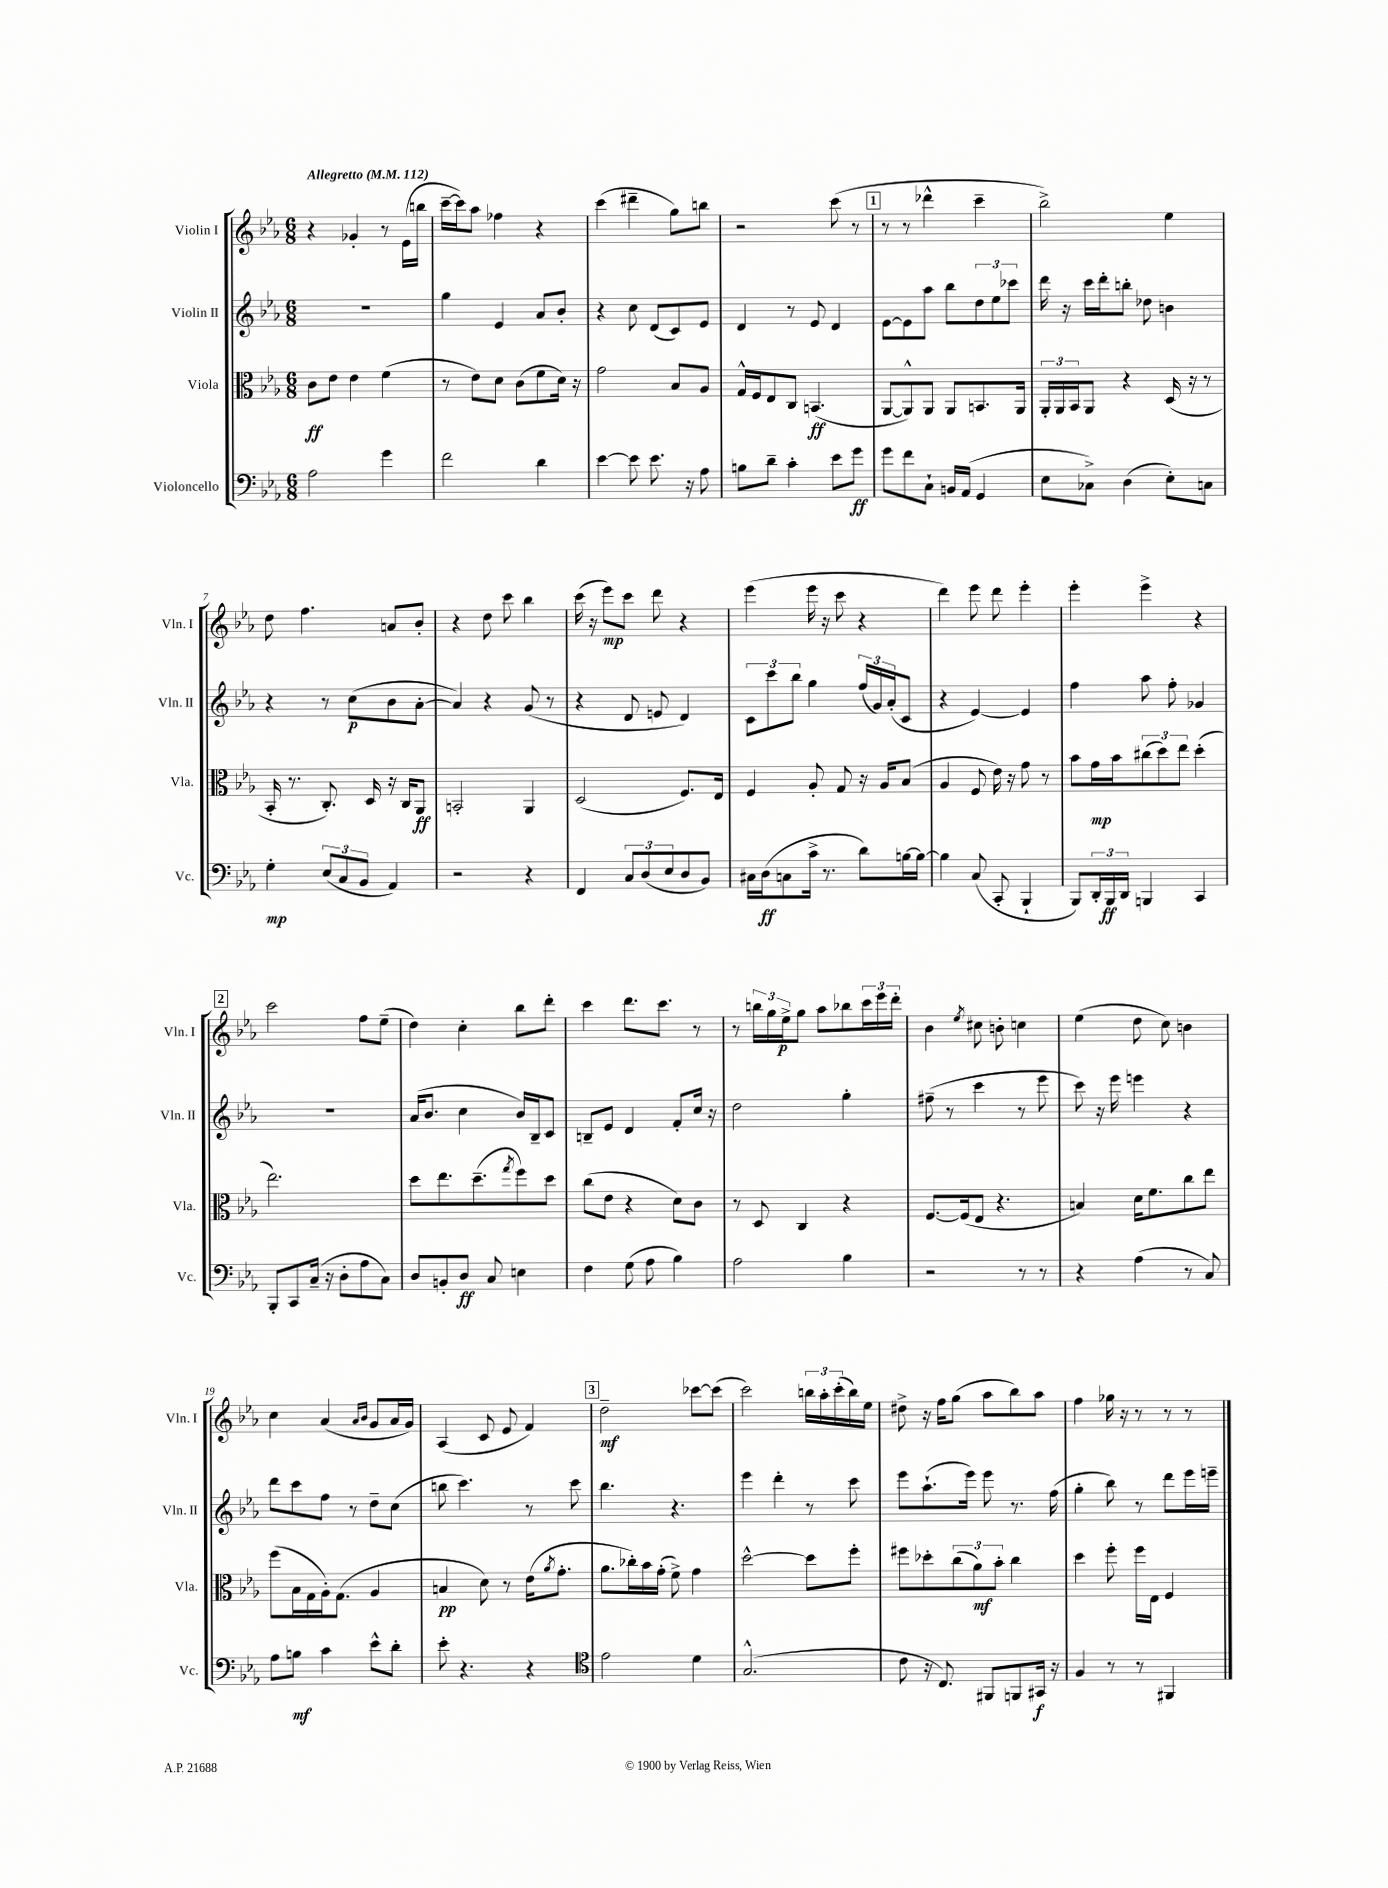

**kern	**dynam	**kern	**dynam	**kern	**dynam	**kern	**dynam
*part4	*part4	*part3	*part3	*part2	*part2	*part1	*part1
*staff4	*staff4	*staff3	*staff3	*staff2	*staff2	*staff1	*staff1
*I"Violoncello	*	*I"Viola	*	*I"Violin II	*	*I"Violin I	*
*I'Vc.	*	*I'Vla.	*	*I'Vln. II	*	*I'Vln. I	*
*clefF4	*	*clefC3	*	*clefG2	*	*clefG2	*
*k[b-e-a-]	*	*k[b-e-a-]	*	*k[b-e-a-]	*	*k[b-e-a-]	*
*M6/8	*	*M6/8	*	*M6/8	*	*M6/8	*
*MM112	*	*MM112	*	*MM112	*	*MM112	*
=1	=1	=1	=1	=1	=1	=1	=1
!	!	!	!	!	!	!LO:TX:a:B:t=Allegretto	!
2A-\	.	8c\L	ff	2.r	.	4r	.
.	.	8e-\J	.	.	.	.	.
.	.	4e-\	.	.	.	4g-X'/	.
4g\	.	(4f\	.	.	.	8r	.
.	.	.	.	.	.	(16e-\LL	.
.	.	.	.	.	.	16bbn\JJ	.
=2	=2	=2	=2	=2	=2	=2	=2
2f\	.	8r	.	4gg\	.	[16ccc~\LL	.
.	.	.	.	.	.	16ccc\J])	.
.	.	8e-\L)	.	.	.	8aa-\J	.
.	.	8d\J	.	4e-/	.	4ff-X\	.
.	.	(8c\L	.	.	.	.	.
4d\	.	8f\	.	8a-/L	.	4r	.
.	.	16d\Jk)	.	8b-'/J	.	.	.
.	.	16r	.	.	.	.	.
=3	=3	=3	=3	=3	=3	=3	=3
[4e-\	.	2g\	.	4r	.	(4ccc\	.
8e-\]	.	.	.	8cc\	.	4ddd#X~\	.
8.e-\	.	.	.	(8d/L	.	.	.
.	.	8B-/L	.	8c/)	.	8gg\L)	.
16r	.	.	.	.	.	.	.
8A-\	.	8A-/J	.	8e-/J	.	8bbn\J	.
=4	=4	=4	=4	=4	=4	=4	=4
8Bn\L	.	16G^^/LL	.	4d/	.	2r	.
.	.	16F/J	.	.	.	.	.
8d~\J	.	8E-/	.	.	.	.	.
4c'\	.	8C/J	.	8r	.	.	.
.	.	(4.BBn/	ff	8e-/	.	.	.
8e-\L	.	.	.	4d/	.	(8ccc\	.
8g\J	ff	.	.	.	.	8r	.
!!LO:REH:place=s1:t=1
=5	=5	=5	=5	=5	=5	=5	=5
8g\L	.	[8AA-/L	.	[8e-\L	.	8r	.
8f\	.	8AA-^^/])	.	8e-\]	.	8r	.
8C`\J	.	8AA-/J	.	8aa-\J	.	4ddd-X^^\	.
16BBn/LL	.	8AA-/L	.	8bb-\L	.	.	.
(16AA-/JJ	.	.	.	.	.	.	.
4GG/	.	8.BBn/	.	12dd\	.	4ccc~\	.
.	.	.	.	12ee-\	.	.	.
.	.	.	.	12ccc-X\J	.	.	.
.	.	16AA-/Jk	.	.	.	.	.
=6	=6	=6	=6	=6	=6	=6	=6
8E-\L	.	24AA-'/LL	.	16ddd\	.	2bb-^\)	.
.	.	24AA-/	.	.	.	.	.
.	.	.	.	16r	.	.	.
.	.	24BB-/J	.	.	.	.	.
8C-X^\J)	.	8AA-/J	.	16ccc\LL	.	.	.
.	.	.	.	16ddd'\J	.	.	.
(4D\	.	4r	.	8bbn'\J	.	.	.
.	.	.	.	8dd-X\	.	.	.
8E-'\L)	.	(16D/	.	4bn\	.	4ee-\	.
.	.	16r	.	.	.	.	.
8Cn\J	.	8r	.	.	.	.	.
!!LO:LB:g=z
=7	=7	=7	=7	=7	=7	=7	=7
4G'\	mp	16BB-'/	.	4r	.	8dd\	.
.	.	8.r	.	.	.	.	.
.	.	.	.	.	.	4.ff\	.
(12E-/L	.	8.C'/)	.	8r	.	.	.
12C/	.	.	.	.	.	.	.
.	.	.	.	(8cc\L	p	.	.
12BB-/J	.	.	.	.	.	.	.
.	.	16D/	.	.	.	.	.
4AA-/)	.	16r	.	8b-\	.	8an/L	.
.	.	16C/KL	.	.	.	.	.
.	.	8AA-/J	ff	[8a-'\J	.	8b-'/J	.
=8	=8	=8	=8	=8	=8	=8	=8
2r	.	2BBn'/	.	4a-/])	.	4r	.
.	.	.	.	4r	.	8dd\	.
.	.	.	.	.	.	8ccc\	.
4r	.	4AA-/	.	(8g/	.	4bb-\	.
.	.	.	.	8r	.	.	.
=9	=9	=9	=9	=9	=9	=9	=9
4FF/	.	(2D/	.	4r	.	(16ccc\	.
.	.	.	.	.	.	16r	.
.	.	.	.	.	.	8eee-\L)	mp
12C/L	.	.	.	8d/	.	8ccc\J	.
(12D/	.	.	.	.	.	.	.
.	.	.	.	8en/	.	8ddd\	.
12E-/	.	.	.	.	.	.	.
8D/	.	8.F/L)	.	4d/)	.	4r	.
8BB-/J)	.	.	.	.	.	.	.
.	.	16E-/Jk	.	.	.	.	.
=10	=10	=10	=10	=10	=10	=10	=10
16C#X\LL	.	4F/	.	12c\L	.	(4eee-\	.
(16D\J	ff	.	.	.	.	.	.
.	.	.	.	12ccc\	.	.	.
8Cn\	.	.	.	.	.	.	.
.	.	.	.	12bb-\J	.	.	.
16c^\Jk	.	8A-'/	.	4gg\	.	16eee-\	.
8.r	.	.	.	.	.	16r	.
.	.	8G/	.	.	.	8ccc\	.
8d\L)	.	16r	.	(24ff/LL	.	4r	.
.	.	.	.	24g/)	.	.	.
.	.	16A-/KL	.	.	.	.	.
.	.	.	.	(24a-'/J	.	.	.
[16Bn\L	.	(8B-/J	.	8c/J	.	.	.
16B\JJ_	.	.	.	.	.	.	.
=11	=11	=11	=11	=11	=11	=11	=11
4B\]	.	4A-/	.	4r	.	4ddd\)	.
(8C/	.	8F/	.	[4e-/)	.	8eee-\	.
8CC'/	.	16e-\)	.	.	.	8ddd\	.
.	.	16r	.	.	.	.	.
4BBB-`/	.	8g\	.	4e-/]	.	4eee-'\	.
.	.	8r	.	.	.	.	.
=12	=12	=12	=12	=12	=12	=12	=12
8BBB-/L)	.	8b-\L	.	4ff\	.	4eee-'\	.
24DD'/L	.	16g\L	mp	.	.	.	.
24BBB-/	ff	.	.	.	.	.	.
.	.	16b-\J	.	.	.	.	.
24DD/JJ	.	.	.	.	.	.	.
4BBBn/	.	(12cc#X\	.	8aa-\	.	4eee-^\	.
.	.	12dd\)	.	.	.	.	.
.	.	.	.	8ff'\	.	.	.
.	.	12ee-\J	.	.	.	.	.
4CC/	.	(4dd'\	.	4g-X/	.	4r	.
!!LO:LB:g=z
!!LO:REH:place=s1:t=2
=13	=13	=13	=13	=13	=13	=13	=13
8BBB-'/L	.	2.ee-\)	.	2.r	.	2ccc\	.
8CC/	.	.	.	.	.	.	.
(16C~/Jk	.	.	.	.	.	.	.
16r	.	.	.	.	.	.	.
8D'\L	.	.	.	.	.	.	.
8A-\	.	.	.	.	.	8ff\L	.
8C\J)	.	.	.	.	.	(8ee-~\J	.
=14	=14	=14	=14	=14	=14	=14	=14
8D/L	.	8dd\L	.	(16a-/KL	.	4dd\)	.
.	.	.	.	8.b-/J	.	.	.
8BBn'/	.	8.ee-\	.	.	.	.	.
8D/J	ff	.	.	4cc\	.	4cc'\	.
.	.	(8.dd~\	.	.	.	.	.
8C/	.	.	.	.	.	.	.
.	.	8qgg/	.	.	.	.	.
4En\	.	8ff\)	.	16b-/LL)	.	8bb-\L	.
.	.	.	.	16B-~/J	.	.	.
.	.	8dd\J	.	8c/J	.	8ddd'\J	.
=15	=15	=15	=15	=15	=15	=15	=15
4F\	.	(8cc\L	.	8Bn~/L	.	4ccc\	.
.	.	8e-\J	.	8e-/J	.	.	.
(8G\	.	4r	.	4d/	.	8.ddd\L	.
8A-\	.	.	.	.	.	.	.
.	.	.	.	.	.	8.ccc\J	.
4B-\)	.	8d\L)	.	8f'/L	.	.	.
.	.	8c\J	.	16cc/Jk	.	8r	.
.	.	.	.	16r	.	.	.
=16	=16	=16	=16	=16	=16	=16	=16
2A-\	.	8r	.	2dd\	.	8r	.
.	.	8D/	.	.	.	24bbn\LL	.
.	.	.	.	.	.	24gg\	.
.	.	.	.	.	.	24ee-^\J	p
.	.	4C/	.	.	.	8gg\J	.
.	.	.	.	.	.	8aa-\L	.
4B-\	.	4r	.	4gg'\	.	8bb-X\	.
.	.	.	.	.	.	24ccc\L	.
.	.	.	.	.	.	24eee-\	.
.	.	.	.	.	.	24ddd'\JJ	.
=17	=17	=17	=17	=17	=17	=17	=17
2r	.	[8.F/L	.	(8ff#X~\	.	4b-\	.
.	.	.	.	8r	.	.	.
.	.	(16F/k]	.	.	.	.	.
.	.	.	.	.	.	8qee-/	.
.	.	8E-/J	.	4ccc\	.	8cc#X\	.
.	.	4.r	.	.	.	8bn'\	.
8r	.	.	.	8r	.	4ccn\	.
8r	.	.	.	8eee-\	.	.	.
=18	=18	=18	=18	=18	=18	=18	=18
4r	.	4Bn/)	.	8ccc\)	.	(4ee-\	.
.	.	.	.	16r	.	.	.
.	.	.	.	16eee-\	.	.	.
(4A-\	.	16d\KL	.	4eeen\	.	8dd\	.
.	.	8.f\	.	.	.	.	.
.	.	.	.	.	.	8cc\)	.
8r	.	8cc\	.	4r	.	4bn\	.
8C/)	.	8ee-\J	.	.	.	.	.
!!LO:LB:g=z
=19	=19	=19	=19	=19	=19	=19	=19
8A-\L	.	(8ff\L	.	8ddd\L	.	4cc\	.
8Bn\J	mf	16B-\L	.	8ccc\	.	.	.
.	.	16G\	.	.	.	.	.
4c\	.	16A-'\J)	.	8ff\J	.	(4a-/	.
.	.	(8.G\J	.	.	.	.	.
.	.	.	.	8r	.	.	.
.	.	.	.	.	.	16qqa-/LL	.
.	.	.	.	.	.	16qqb-/JJ	.
8e-^^\L	.	4A-/	.	8dd~\L	.	8g/L	.
8d'\J	.	.	.	(8cc\J	.	16a-/L	.
.	.	.	.	.	.	16g/JJ)	.
=20	=20	=20	=20	=20	=20	=20	=20
8e-'\	.	4Bn/	pp	8bbn\	.	(4A-/	.
4.r	.	.	.	4.ccc\)	.	.	.
.	.	8d\)	.	.	.	8c/	.
.	.	8r	.	.	.	8e-/	.
4r	.	(16e-\KL	.	8r	.	4f/)	.
.	.	8qa-/	.	.	.	.	.
.	.	8.g'\J	.	.	.	.	.
.	.	.	.	8ccc\	.	.	.
!!LO:REH:place=s1:t=3
=21	=21	=21	=21	=21	=21	=21	=21
*clefC4	*	*	*	*	*	*	*
2e-\	.	8.a-\L	.	4.bb-\	.	2dd~\	mf
.	.	16cc-X'\L)	.	.	.	.	.
.	.	16b-\	.	.	.	.	.
.	.	(16g'\JJ	.	.	.	.	.
.	.	8f^\)	.	4.r	.	.	.
4d\	.	4g\	.	.	.	[8ccc-X\L	.
.	.	.	.	.	.	(8ccc-\J]	.
=22	=22	=22	=22	=22	=22	=22	=22
(2.G^^/	.	[2dd^^\	.	4eee-\	.	2ccc\)	.
.	.	.	.	4ddd'\	.	.	.
.	.	8dd\L]	.	8r	.	24bbn\LL	.
.	.	.	.	.	.	24aa-'\	.
.	.	.	.	.	.	(24ccc'\	.
.	.	8ff'\J	.	8ccc\	.	16bb\)	.
.	.	.	.	.	.	16ee-\JJ	.
=23	=23	=23	=23	=23	=23	=23	=23
8c\	.	8ff#X\L	.	8eee-\L	.	8dd#X^\	.
16r	.	8dd-X'\	.	(8.aa-`\	.	16r	.
8.C/)	.	.	.	.	.	16ff\KL	.
.	.	(12cc\	.	.	.	(8gg\J	.
.	.	.	.	16eee-\Jk)	.	.	.
.	.	12a-\)	mf	.	.	.	.
8FF#X/L	.	.	.	8eee-\	.	8aa-\L	.
.	.	12b-'\J	.	.	.	.	.
8FFn/	.	4cc\	.	8.r	.	8bb-\)	.
16GG#X/Jk	f	.	.	.	.	8aa-\J	.
16r	.	.	.	(16ff\	.	.	.
=24	=24	=24	=24	=24	=24	=24	=24
4F/	.	4dd\	.	4gg'\	.	4ff\	.
8r	.	8ff'\	.	8bb-\)	.	16gg-X\	.
.	.	.	.	.	.	16r	.
8r	.	16ff\LL	.	8r	.	8r	.
.	.	16E-\JJ	.	.	.	.	.
4FF#X/	.	4F/	.	8ddd\L	.	8r	.
.	.	.	.	16eee-\L	.	8r	.
.	.	.	.	16eeen~\JJ	.	.	.
==	==	==	==	==	==	==	==
*-	*-	*-	*-	*-	*-	*-	*-
